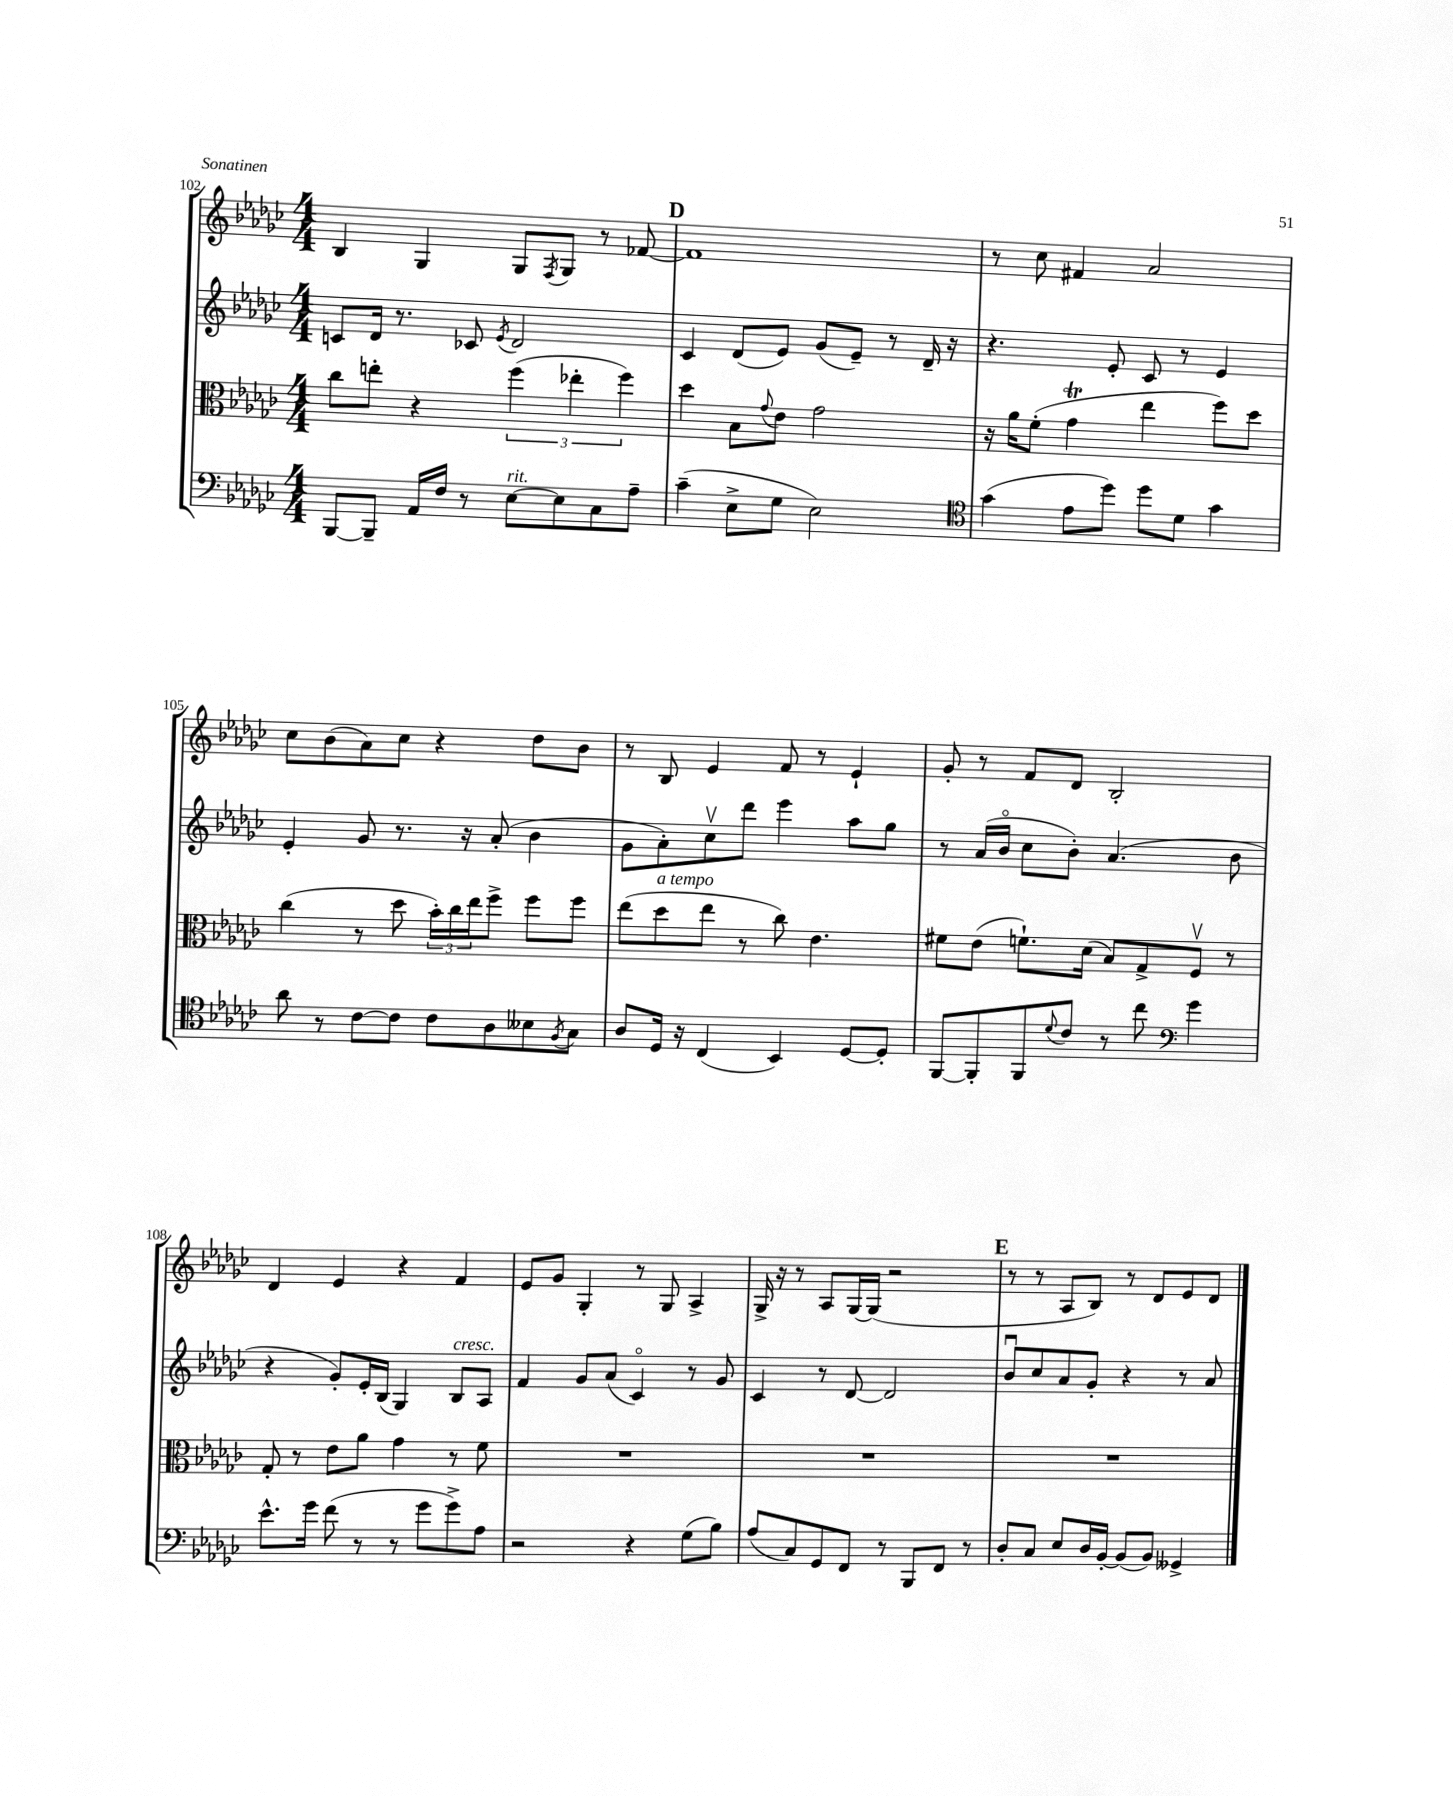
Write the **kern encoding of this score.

**kern	**kern	**kern	**kern
*part4	*part3	*part2	*part1
*staff4	*staff3	*staff2	*staff1
*clefF4	*clefC3	*clefG2	*clefG2
*k[b-e-a-d-g-c-]	*k[b-e-a-d-g-c-]	*k[b-e-a-d-g-c-]	*k[b-e-a-d-g-c-]
*M4/4	*M4/4	*M4/4	*M4/4
=102	=102	=102	=102
[8BBB-/L	8cc-\L	8cn/L	4B-/
8BBB-~/J]	8een'\J	16d-/Jk	.
.	.	8.r	.
16AA-/LL	4r	.	4G-/
16F/JJ	.	.	.
8r	.	8c-X/	.
.	.	8qe-/	.
!LO:TX:a:i:t=rit.	!	!	!
[8E-\L	(6ff\	2d-/	8G-/L
.	.	.	8qF/
8E-\]	.	.	8G-/J
.	6ee-X'\	.	.
8C-\	.	.	8r
.	6ff\)	.	.
8A-~\J	.	.	[8f-X/
!!LO:REH:place=s1:t=D
=103	=103	=103	=103
(4c-~\	4dd-\	4c-/	1f-]
8E-^\L	8B-\L	(8d-/L	.
.	8qqg-/	.	.
8G-\J	8e-\J	8e-/J)	.
2E-\)	2g-\	(8g-/L	.
.	.	8e-~/J)	.
.	.	8r	.
.	.	16d-~/	.
.	.	16r	.
=104	=104	=104	=104
*clefC4	*	*	*
(4g-\	16r	4.r	8r
.	16a-\KL	.	.
.	(8f'\J	.	8cc-\
8e-\L	4g-T\	.	4f#X/
8dd-\J)	.	8e-'/	.
8dd-\L	4ee-\	8c-/	2a-/
8d-\J	.	8r	.
4g-\	8ff\L)	4e-/	.
.	8dd-\J	.	.
!!LO:LB:g=z
=105	=105	=105	=105
8a-\	(4cc-\	4e-'/	8cc-\L
8r	.	.	(8b-\
[8c-\L	8r	8g-/	8a-\)
8c-\J]	8dd-\	8.r	8cc-\J
8c-\L	24b-'\LL)	.	4r
.	24cc-\	.	.
.	.	16r	.
.	24ee-\J	.	.
8A-\	8ff^\J	(8a-'/	.
8B--X\	8ff\L	4b-\	8dd-\L
8qF/	.	.	.
8G-\J	8ff\J	.	8b-\J
=106	=106	=106	=106
8A-/L	(8ee-\L	8g-\L	8r
!	!LO:TX:a:i:t=a tempo	!	!
16D-/Jk	8dd-\	8a-'\)	8B-/
16r	.	.	.
(4C-/	8ee-\J	8cc-v\	4e-/
.	8r	8ddd-\J	.
4BB-/)	8cc-\)	4eee-\	8f/
.	4.e-\	.	8r
[8D-/L	.	8aa-\L	4e-`/
8D-'/J]	.	8gg-\J	.
=107	=107	=107	=107
[8FF/L	8f#X\L	8r	8g-'/
8FF'/]	(8e-\J	(16a-/LL	8r
.	.	16b-/JJ	.
8FF/	8.fn`\L)	8cc-\L	8f/L
8qqd-/	.	.	.
8c-/J	.	8b-'\J)	8d-/J
.	(16d-\Jk	.	.
8r	8B-/L)	(4.a-/	2B-'/
8cc-\	8G-^/	.	.
*clefF4	*	*	*
4g-\	8Fv/J	.	.
.	8r	8b-\	.
!!LO:LB:g=z
=108	=108	=108	=108
8.e-^^\L	8G-'/	4r	4d-/
.	8r	.	.
16g-\Jk	.	.	.
(8f\	8e-\L	8g-'/L)	4e-/
8r	8a-\J	16e-'/L	.
.	.	(16B-/JJ	.
8r	4g-\	4G-/)	4r
8g-\L	.	.	.
!	!	!LO:TX:a:i:t=cresc.	!
8g-^\)	8r	8B-/L	4f/
8A-\J	8f\	8A-/J	.
=109	=109	=109	=109
2r	1r	4f/	8e-/L
.	.	.	8g-/J
.	.	8g-/L	4G-'/
.	.	(8a-/J	.
4r	.	4c-/)	8r
.	.	.	8G-/
(8G-\L	.	8r	4A-^/
8B-\J)	.	8g-/	.
=110	=110	=110	=110
(8A-/L	1r	4c-/	16G-^/
.	.	.	16r
8C-/)	.	.	8r
8GG-/	.	8r	8A-/L
8FF/J	.	[8d-/	[16G-/L
.	.	.	(16G-/JJ]
8r	.	2d-/]	2r
8BBB-/L	.	.	.
8FF/J	.	.	.
8r	.	.	.
!!LO:REH:place=s1:t=E
=111	=111	=111	=111
8D-'/L	1r	8b-u/L	8r
8C-/J	.	8cc-/	8r
8E-/L	.	8a-/	8A-/L
16D-/L	.	8g-'/J	8B-/J)
[16BB-'/JJ	.	.	.
(8BB-/L]	.	4r	8r
8BB-/J)	.	.	8d-/L
4GG--X^/	.	8r	8e-/
.	.	8a-/	8d-/J
==	==	==	==
*-	*-	*-	*-
